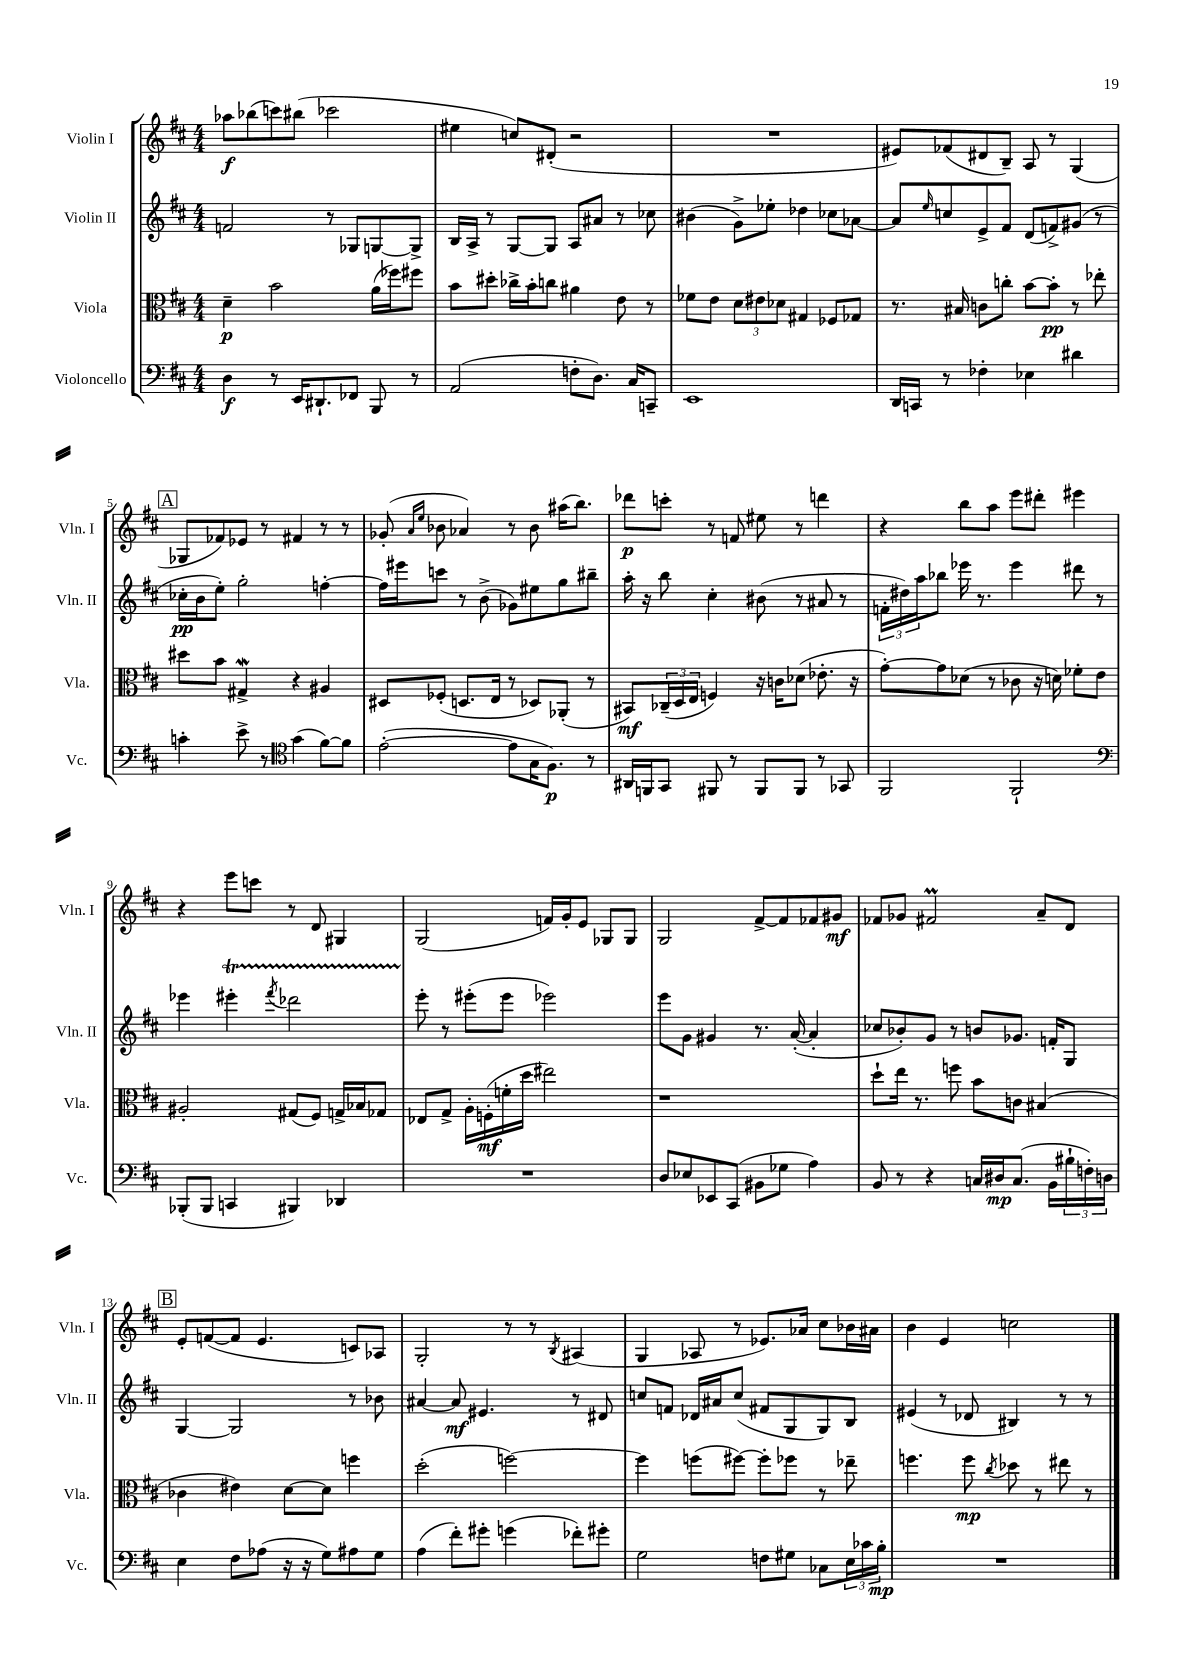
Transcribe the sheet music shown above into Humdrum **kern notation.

**kern	**kern	**kern	**kern
*staff4	*staff3	*staff2	*staff1
*clefF4	*clefC3	*clefG2	*clefG2
*k[f#c#]	*k[f#c#]	*k[f#c#]	*k[f#c#]
*M4/4	*M4/4	*M4/4	*M4/4
4D	4d~	2f	8aa-
.	.	.	(8bb-
8r	2b	.	8ccc)
16EE	.	.	(8bb#
8.DD#`	.	.	.
.	.	8r	2ccc-
8FF-	.	8G-	.
8BBB	(16a	[8G	.
.	16ff-)	.	.
8r	8ff#	8G^]	.
=	=	=	=
(2AA	8b	16B	4ee#
.	.	16A^	.
.	8dd#'	8r	.
.	16cc-^	[8G	8cc)
.	16b'	.	.
.	8cc	8G]	(8d#'
8F'	4a#	8A	2r
8.D)	.	8a#	.
.	8e	8r	.
16C#	.	.	.
8CC~	8r	8cc-	.
=	=	=	=
1EE	8f-	(4b#	1r
.	8e	.	.
.	12d	8g^)	.
.	12e#	.	.
.	.	8ee-'	.
.	12d-	.	.
.	4G#	4dd-	.
.	8F-	8cc-	.
.	8G-	[8a-	.
=	=	=	=
16DD	8.r	8a-]	8e#)
16CC	.	.	.
.	.	16qqee	.
8r	.	8cc	(8f-
.	16B#	.	.
4F-'	8c	8e^	8d#
.	8cc'	8f#	8B~)
4E-	[8b	(8d	8A
.	8b']	8f^)	8r
4d#	8r	(8g#	(4G
.	8ee-'	8r	.
=	=	=	=
4c'	8dd#	16cc-'	8G-
.	.	16b	.
.	8b	8ee')	8f-)
8e^	4G#^	2gg'	8e-
8r	.	.	8r
*clefC4	*	*	*
(4g	4r	.	4f#
[8f#)	4A#	[4ff'	8r
8f#]	.	.	8r
=	=	=	=
([2e'	8D#	16ff]	(8g-'
.	.	16eee#	.
.	.	.	16qqa
.	.	.	16qqee
.	(8F-'	8ccc	8b-
.	8.D	8r	4a-)
.	.	(8b^	.
.	16E	.	.
8e]	8r	8g-)	8r
16G	8D-)	8ee#	8b-
8.F#)	.	.	.
.	(8AA-'	8gg	(16aa#
.	.	.	8.bb)
8r	8r	8bb#~	.
=	=	=	=
16AA#	8BB#)	16aa'	8ddd-
16FF	.	16r	.
8GG	(24C-~	8bb	8ccc'
.	24D	.	.
.	24E	.	.
8FF#	4F)	4cc#'	8r
8r	.	.	8f
8FF#	16r	(8b#	8ee#
.	16c	.	.
8FF#	(8d-	8r	8r
8r	8.e-'	8a#	4ddd
8GG-	.	8r	.
.	16r	.	.
=	=	=	=
2FF#	[8g')	24f'	4r
.	.	24dd#)	.
.	.	24aa	.
.	8g]	8bb-	.
.	(8d-	16eee-	8bb
.	.	8.r	.
.	8r	.	8aa
2FF#`	8c-	4eee-	8eee
.	16r	.	8ddd#'
.	16d)	.	.
.	8f-'	8ddd#	4eee#
.	8e	8r	.
=	=	=	=
*clefF4	*	*	*
(8BBB-'	2A#'	4eee-	4r
8BBB-	.	.	.
4CC	.	4eee#'	8eee
.	.	.	8ccc
.	.	8qfff#	.
4BBB#)	(8G#	2ddd-	8r
.	8F#)	.	8d
4DD-	16G^	.	4G#
.	16B-	.	.
.	8G-	.	.
=	=	=	=
1r	8E-	8eee'	(2G
.	8G^	8r	.
.	16A'	(8eee#'	.
.	(16F'	.	.
.	16f'	8eee#	.
.	16dd	.	.
.	2ee#)	2eee-)	16f)
.	.	.	16g'
.	.	.	8e
.	.	.	8G-
.	.	.	8G-
=	=	=	=
8D	1r	8eee	2G
8E-	.	8g	.
8EE-	.	4g#	.
(8CC#	.	.	.
8BB#	.	8.r	[8f#^
8G-	.	.	8f#]
.	.	([16a'	.
4A)	.	4a']	8f-
.	.	.	8g#
=	=	=	=
8BB	8dd`	8cc-	8f-
8r	16ee	8b-')	8g-
.	8.r	.	.
4r	.	8g	2f#
.	8ff	8r	.
16C	8b	8b	.
16D#	.	.	.
(8.C	8c	8.g-	.
.	(4B#	.	8a~
16BB	.	16f'	.
24B#`	.	8G	8d
24F')	.	.	.
24D	.	.	.
=	=	=	=
4E	4c-	[4G	8e'
.	.	.	([8f
8F#	4e#)	2G]	8f]
(8A-	.	.	4.e
16r	[8d	.	.
16r	.	.	.
8G)	8d]	.	.
8A#	4ff	8r	8c)
8G	.	8b-	8A-
=	=	=	=
(4A	(2dd'	[4a#	2G'
8f#')	.	8a#]	.
8g#'	.	4.e#	.
(4g	[2ff)	.	8r
.	.	.	8r
.	.	.	8qB
8f-')	.	8r	(4A#
8g#'	.	8d#	.
=	=	=	=
2G	4ff]	8cc	4G
.	.	8f	.
.	(8ff	16d-	8A-
.	.	16a#	.
.	[8ff#)	(8cc	8r
8F	8ff#']	8f#	8.e-)
8G#	8ff-	8G	.
.	.	.	16a-
8C-	8r	8G)	8cc#
24E	8ee-~	8B	16b-
24c-	.	.	.
.	.	.	16a#
24B'	.	.	.
=	=	=	=
1r	4.ff	(4e#	4b
.	.	8r	4e
.	8ff	8d-	.
.	8qcc#	.	.
.	8dd-	4B#)	2cc
.	8r	.	.
.	8ee#	8r	.
.	8r	8r	.
==	==	==	==
*-	*-	*-	*-
